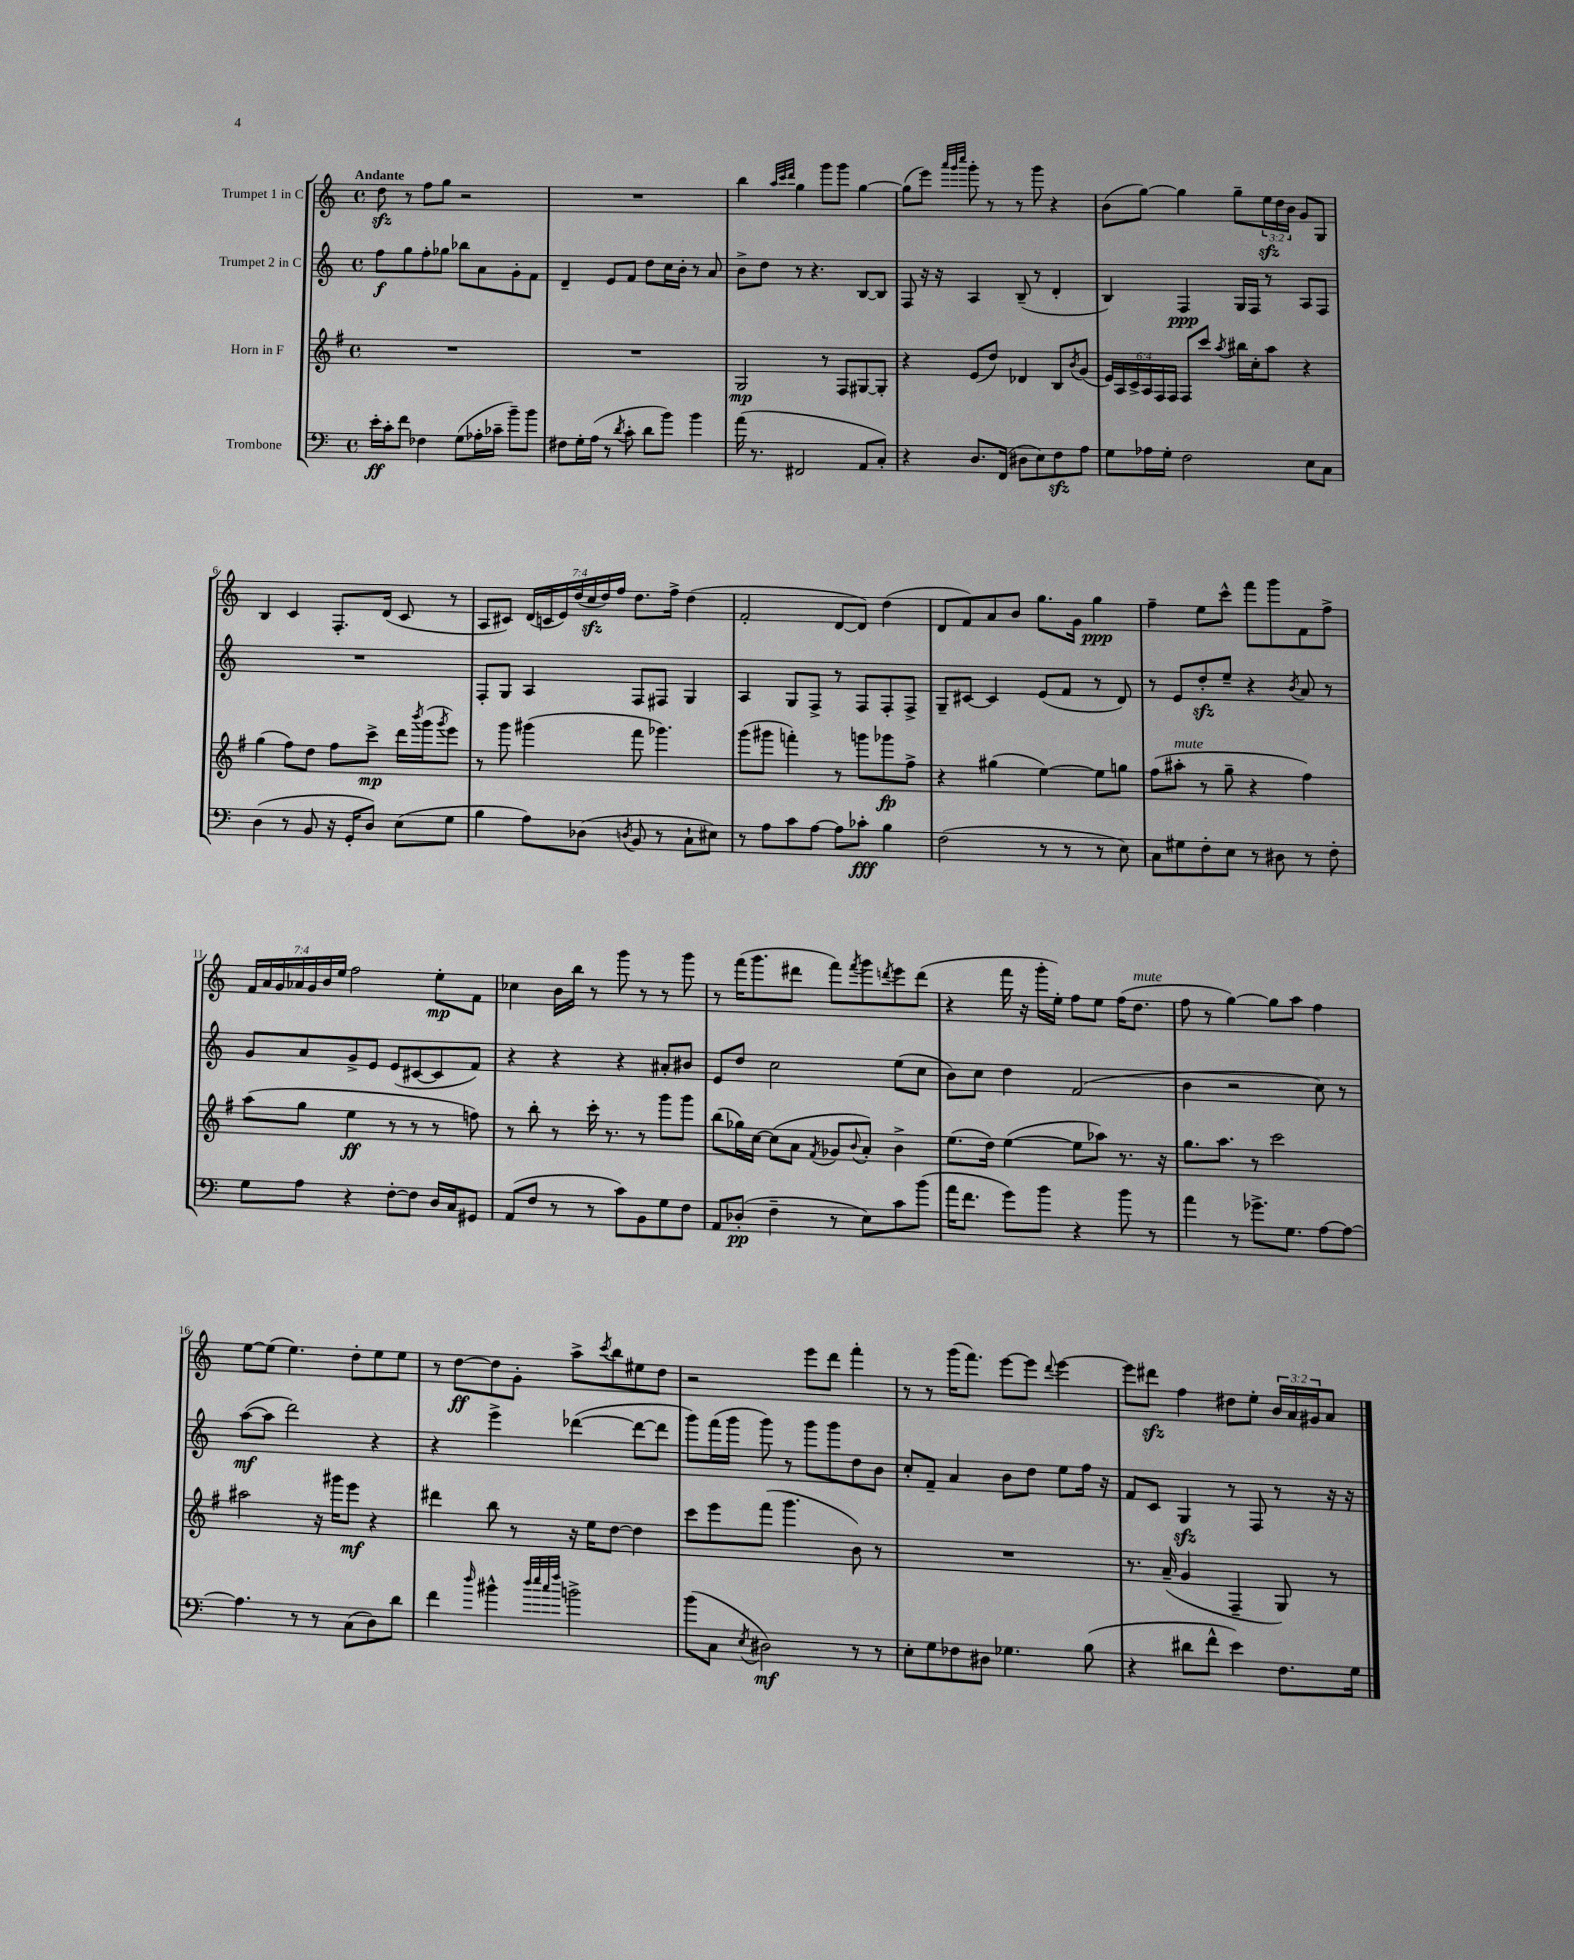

**kern	**kern	**kern	**kern
*staff4	*staff3	*staff2	*staff1
*clefF4	*clefG2	*clefG2	*clefG2
*k[]	*k[f#]	*k[]	*k[]
*M4/4	*M4/4	*M4/4	*M4/4
*met(c)	*met(c)	*met(c)	*met(c)
16e'\LL	1r	8ff\L	8dd\
16c'\J	.	.	.
8f\J	.	8gg\	8r
4F-\	.	8ff'\	8ff\L
.	.	8gg-\J	8gg\J
(8G\L	.	8bb-\L	2r
16A-'\L	.	8a\	.
16c-~\JJ	.	.	.
8b~\L)	.	8g'\	.
8b\J	.	8f\J	.
=	=	=	=
8F#\L	1r	4d~/	1r
16G'\L	.	.	.
(16A\JJ	.	.	.
8r	.	8e/L	.
8qd/	.	.	.
8c'\	.	8f/J	.
8d\L	.	8dd\L	.
8b\J)	.	16cc\L	.
.	.	16b'\JJ	.
4b\	.	8r	.
.	.	8a/	.
=	=	=	=
(16a\	2G/	8b^\L	4bb\
8.r	.	.	.
.	.	8dd\J	.
.	.	.	32qqaa/LLL
.	.	.	32qqccc/
.	.	.	32qqddd/JJJ
2FF#/	.	8r	4gg\
.	.	4.r	.
.	8r	.	8ggg\L
.	8F#/L	.	8ggg\J
8AA/L	[8G#/	[8B/L	[4gg\
8C'/J)	8G#'/]J	8B/]J	.
=	=	=	=
4r	4r	8F/	(8gg\]L
.	.	16r	8eee\J)
.	.	16r	.
.	.	.	32qqaaa/LLL
.	.	.	32qqggg/
.	.	.	32qqcccc/JJJ
8.D/L	(8e/L	4A/	8ggg'\
.	8dd/J)	.	8r
(16FF/Jk	.	.	.
8D#\L	4d-/	(8B~/	8r
8E\)	.	8r	8ggg\
8F\	8B/L	4d'/	4r
.	8qb/	.	.
8A\J	(8g/J	.	.
=	=	=	=
8G\L	24e/LL)	4B/)	(8b\L
.	24A/	.	.
.	24c^/	.	.
16A-\L	24A/	.	[8gg\J)
.	24F#/	.	.
16G'\JJ	.	.	.
.	24F#/JJ	.	.
2F\	8F#/L	4F/	4gg\]
.	8ccc/J	.	.
.	8qaa/	.	.
.	16bb#\LL	16G/LL	8gg~\L
.	16cc'\J	16F/JJ	.
.	8aa\J	8r	24ee\L
.	.	.	24dd\
.	.	.	24b\JJ
8E\L	4r	8A/L	8g/L
8C\J	.	8F/J	8G/J
=	=	=	=
(4D\	(4gg\	1r	4B/
8r	8ff#\L)	.	4c/
8BB/	8dd\J	.	.
16r	8ff#\L	.	8.F'/L
16GG'/LK	.	.	.
8D/J)	8ccc^\J	.	.
.	.	.	(16d/Jk
(8E\L	16ddd\LL	.	8c/
.	8qbbb/	.	.
.	(16ggg\J	.	.
.	8qggg/	.	.
8G\J	8eee\J)	.	8r
=	=	=	=
4B\	8r	8F'/L	8A/L
.	8ggg\	8G/J	8c#/J)
8A\L)	(4ggg#\	4A/	(28d/LL
.	.	.	28c/
.	.	.	28e/)
.	.	.	(28dd/
(8D-\J	.	.	.
.	.	.	28cc/
.	.	.	28dd/)
.	.	.	28ff/JJ
8qD/	.	.	.
8BB/	8fff#\	8F/L	8.dd\L
8r	4.ggg-\)	8F#/J	.
.	.	.	16ff^\Jk
8C`\L	.	4G/	(4dd\
8E#\J)	.	.	.
=	=	=	=
8r	(8ggg\L	4A/	2f'/
8A\L	8ggg#\J	.	.
8c\	4fff'\)	8G/L	.
[8A\J	.	8F^/J	.
8A\]L	8r	8r	[8d/L
8c-'\J	8ggg\L	8F/L	8d/]J)
4B\	8ggg-\	8F'/	(4dd\
.	8ff#^\J	8F^/J	.
=	=	=	=
(2F\	4r	8G~/L	8d/L
.	.	[8c#/J	8f/)
.	(4gg#\	4c#/]	8a/
.	.	.	8b/J
8r	[4ee\)	(8e/L	8.gg\L
8r	.	8f/J	.
.	.	.	16g\Jk
8r	8ee\]L	8r	4gg\
8E\)	8gg\J	8d/)	.
=	=	=	=
8C\L	(8ff#\L	8r	4ff~\
8G#\	8aa#'\J	8e/L	.
8F'\	8r	8dd'/	8ee\L
8E\J	8gg~\	8ee~/J	8ccc^^\J
8r	4r	4r	8fff\L
8D#\	.	.	8ggg\
.	.	8qb/	.
8r	4ff#\)	8a/	8f\
8F'\	.	8r	8ff^\J
=	=	=	=
8G\L	(8aa\L	8g/L	28f/LL
.	.	.	28a/
.	.	.	28g/
.	.	.	28a-/
8A\J	8gg\J	8a/	.
.	.	.	28g/
.	.	.	28b/
.	.	.	28ee/JJ
4r	4ee\	8g^/	2ff\
.	.	8e/J	.
[8F'\L	8r	(8e/L	.
8F\]J	8r	[8c#/	.
16D/LL	8r	8c#/]	8ee'\L
16C/J	.	.	.
8GG#/J	8ff\)	8f/J)	8f\J
=	=	=	=
(8AA/L	8r	4r	4cc-\
8F/J	8bb'\	.	.
8r	8r	4r	16b\LL
.	.	.	16bb\JJ
8r	16ccc'\	.	8r
.	8.r	.	.
8c\L)	.	4r	8ggg\
8BB\	8r	.	8r
8G\	8ggg\L	8a#'/L	8r
8F\J	8ggg\J	8b#/J	8ggg\
=	=	=	=
8AA/L	(8bb\L	8e/L	8r
(8D-'/J	16gg-\L)	8dd/J	(16fff\LK
.	[16cc\JJ	.	8.ggg\
4F~\	(8cc\]L	2cc\	.
.	8a\J	.	8ddd#\J
.	8qf#/	.	.
8r	8g-/L	.	8fff\L)
.	8qqb/	.	8qfff/
8E\L)	8a'/J)	.	8ggg\
.	.	.	8qddd/
8c\	4b^\	(8ee\L	8eee\
(8b\J	.	8cc\J	(8ddd\J
=	=	=	=
16a\LK	(8.ee\L	8b\L)	4r
8.f\J	.	.	.
.	.	8cc\J	.
.	16dd\Jk)	.	.
8g\L)	([4ee\	4dd\	16fff\
.	.	.	16r
8b\J	.	.	16ggg'\LL
.	.	.	16ee'\JJ)
4r	8ee\]L	(2f/	8ff\L
.	8aa-\J)	.	8ee\J
8b\	8.r	.	(16ff\LK
.	.	.	8.dd\J
8r	.	.	.
.	16r	.	.
=	=	=	=
4a\	8.gg\L	4b\	8ff\
.	.	.	8r
.	8.aa\J	.	.
8r	.	2r	[4gg\)
8.g-^\L	8r	.	.
.	2ccc\	.	8gg\]L
8.G\J	.	.	.
.	.	.	8aa\J
[8A\L	.	8cc\)	4ff\
8A\_J	.	8r	.
=	=	=	=
4.A\]	2aa#\	([8aa\L	[8ee\L
.	.	8aa\]J	(8ee\]J
.	.	2ddd\)	4.ee\)
8r	.	.	.
8r	16r	.	.
.	16ggg#\LK	.	.
(8C\L	8eee\J	.	8dd'\L
8D\)	4r	4r	8ee\
8d\J	.	.	8ee\J
=	=	=	=
4f\	4ddd#\	4r	8r
.	.	.	[8dd\L
16qqdd/	.	.	.
4b#^^\	8bb\	4eee^\	8dd\]
.	8r	.	8g'\J
32qqdd/LLL	.	.	.
32qqee/	.	.	.
32qqcc/	.	.	.
32qqff/JJJ	.	.	.
2b^\	16r	([4ddd-\	8aa^\L
.	16ee\LK	.	.
.	.	.	8qccc/
.	[8dd\J	.	8bb\
.	4dd\]	8ddd-\_L	8ee#\
.	.	8ddd-\]J	8dd\J
=	=	=	=
(8b\L	8ccc\L	8ggg\L)	2r
8C\J	8eee\	(16fff\L	.
.	.	16ggg\JJ	.
8qE/	.	.	.
2D#\)	(8fff#\J	8ggg\)	.
.	4.ggg\	8r	.
.	.	8ggg\L	8eee\L
.	.	8ggg\	8ddd\J
8r	8b\)	8dd\	4fff'\
8r	8r	8b\J	.
=	=	=	=
8E'\L	1r	8cc'/L	8r
8G\	.	8f~/J	8r
8F-\	.	4a/	(16ggg\LK
.	.	.	8.fff\J)
8D#\J	.	.	.
4.G-\	.	8b\L	[8eee\L
.	.	8dd\J	8eee\]J
.	.	.	8qqddd/
.	.	8ee\L	[4eee\
(8B\	.	16ff\Jk	.
.	.	16r	.
=	=	=	=
4r	8.r	8f/L	8eee\]L
.	.	8c/J	8ddd#\J
.	(16a~/	.	.
8d#\L	4g/	4G/	4ff\
8f^^\J	.	.	.
4e\)	4F#~/	8r	8dd#\L
.	.	8F/	8ee'\J
8.F\L	8G/)	8r	24b/LL
.	.	.	24a/
.	.	.	24g#/J
.	8r	16r	8a/J
16G\Jk	.	16r	.
==	==	==	==
*-	*-	*-	*-
